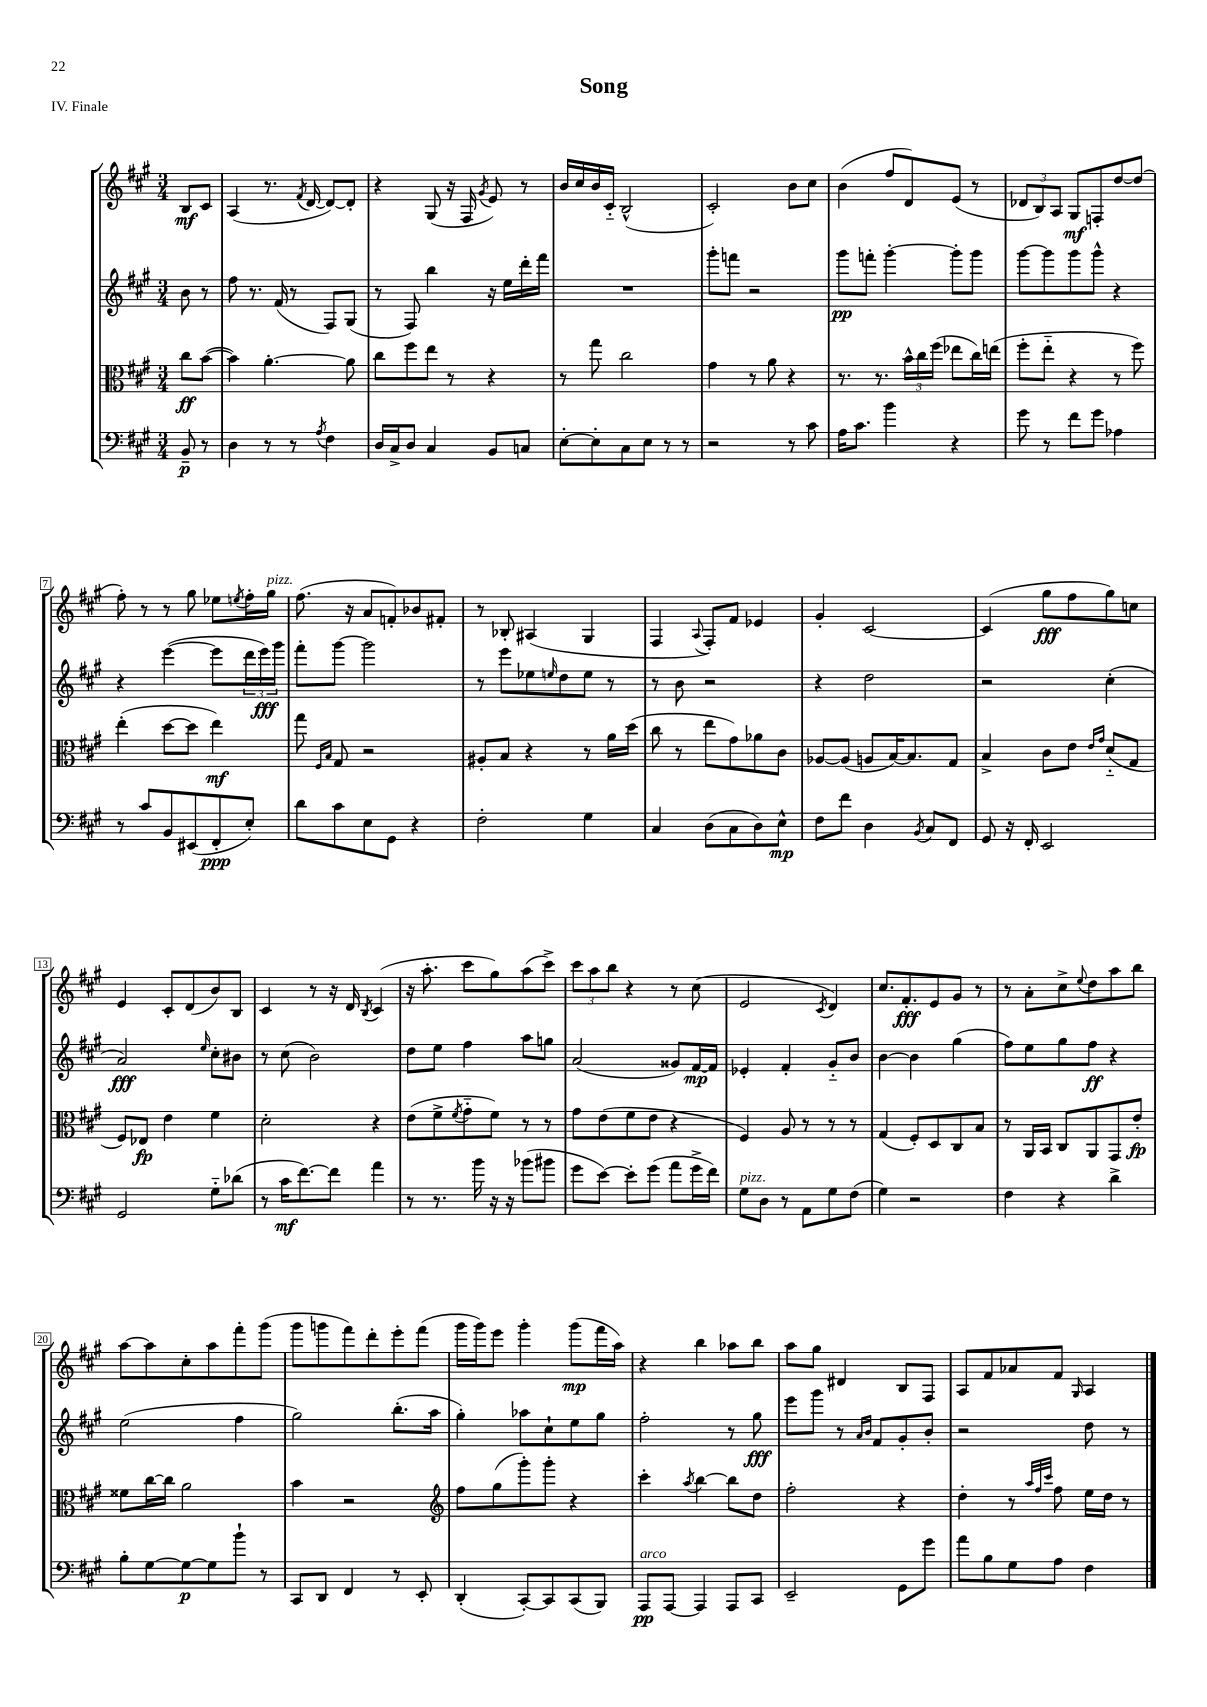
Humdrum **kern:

**kern	**dynam	**kern	**dynam	**kern	**dynam	**kern	**dynam
*part4	*part4	*part3	*part3	*part2	*part2	*part1	*part1
*staff4	*staff4	*staff3	*staff3	*staff2	*staff2	*staff1	*staff1
*clefF4	*	*clefC3	*	*clefG2	*	*clefG2	*
*k[f#c#g#]	*	*k[f#c#g#]	*	*k[f#c#g#]	*	*k[f#c#g#]	*
*M3/4	*	*M3/4	*	*M3/4	*	*M3/4	*
=	=	=	=	=	=	=	=
8BB~/	p	8cc#\L	ff	8b\	.	8B/L	mf
8r	.	([8b\J	.	8r	.	8c#/J	.
=1	=1	=1	=1	=1	=1	=1	=1
4D\	.	4b\])	.	8ff#\	.	(4A/	.
.	.	.	.	8.r	.	.	.
8r	.	[4.a'\	.	.	.	8.r	.
.	.	.	.	(16f#/	.	.	.
8r	.	.	.	8r	.	.	.
.	.	.	.	.	.	8qf#/	.
.	.	.	.	.	.	[16d/	.
8qA/	.	.	.	.	.	.	.
4F#\	.	.	.	8F#/L)	.	8d/L_)	.
.	.	8a\]	.	(8G#/J	.	8d'/J]	.
=2	=2	=2	=2	=2	=2	=2	=2
16D/LL	.	8cc#\L	.	8r	.	4r	.
16C#^/J	.	.	.	.	.	.	.
8D/J	.	8ff#\	.	8F#/)	.	.	.
4C#/	.	8ee\J	.	4bb\	.	(8G#/	.
.	.	8r	.	.	.	16r	.
.	.	.	.	.	.	16F#/	.
.	.	.	.	.	.	8qg#/	.
8BB/L	.	4r	.	16r	.	8e/)	.
.	.	.	.	16ee\LL	.	.	.
8Cn/J	.	.	.	16ddd'\	.	8r	.
.	.	.	.	16fff#\JJ	.	.	.
=3	=3	=3	=3	=3	=3	=3	=3
[8E'\L	.	8r	.	2.r	.	16b/LL	.
.	.	.	.	.	.	16cc#/	.
8E'\]	.	8gg#\	.	.	.	16b/	.
.	.	.	.	.	.	16c#/JJ	.
8C#\	.	2cc#\	.	.	.	(2B^^/	.
8E\J	.	.	.	.	.	.	.
8r	.	.	.	.	.	.	.
8r	.	.	.	.	.	.	.
=4	=4	=4	=4	=4	=4	=4	=4
2r	.	4g#\	.	8ggg#'\L	.	2c#'/)	.
.	.	.	.	8fffn\J	.	.	.
.	.	8r	.	2r	.	.	.
.	.	8a\	.	.	.	.	.
8r	.	4r	.	.	.	8b\L	.
8c#\	.	.	.	.	.	8cc#\J	.
=5	=5	=5	=5	=5	=5	=5	=5
16A\KL	.	8.r	.	8ggg#\L	pp	(4b\	.
8.c#\J	.	.	.	.	.	.	.
.	.	.	.	8fffn'\J	.	.	.
.	.	8.r	.	.	.	.	.
4b\	.	.	.	[4ggg#'\	.	8ff#/L	.
.	.	24b^^\LL	.	.	.	8d/)	.
.	.	24cc#\	.	.	.	.	.
.	.	(24ff#\JJ	.	.	.	.	.
4r	.	8ee-X\L	.	8ggg#'\L]	.	(8e/J	.
.	.	16cc#\L)	.	8ggg#\J	.	8r	.
.	.	(16een\JJ	.	.	.	.	.
=6	=6	=6	=6	=6	=6	=6	=6
8g#\	.	8ff#'\L	.	[8ggg#\L	.	12d-X/L	.
.	.	.	.	.	.	12B/)	.
8r	.	8ee\J	.	8ggg#\]	.	.	.
.	.	.	.	.	.	12A/J	.
8f#\L	.	4r	.	8ggg#\	.	8G#/L	mf
8g#\J	.	.	.	8ggg#^^\J	.	8Fn'/	.
4A-X\	.	8r	.	4r	.	[8dd/	.
.	.	8ff#\)	.	.	.	(8dd/J]	.
!!LO:LB:g=z
=7	=7	=7	=7	=7	=7	=7	=7
8r	.	(4ee'\	.	4r	.	8ff#'\)	.
8c#/L	.	.	.	.	.	8r	.
8BB/	.	[8dd\L	.	([4eee\	.	8r	.
(8EE#X/	.	8dd\J]	.	.	.	8gg#\	.
8FF#'/	ppp	4ee\)	mf	8eee\L]	.	8ee-X\L	.
.	.	.	.	.	.	8qeen/	.
8E'/J)	.	.	.	24ddd\L	.	16ff#'\L	.
.	.	.	.	24eee\)	fff	.	.
!	!	!	!	!	!	!LO:TX:a:i:t=pizz.	!
.	.	.	.	.	.	16gg#\JJ	.
.	.	.	.	24ggg#\JJ	.	.	.
=8	=8	=8	=8	=8	=8	=8	=8
8d\L	.	8gg#\	.	8fff#'\L	.	(8.ff#\	.
.	.	16qqF#/LL	.	.	.	.	.
.	.	16qqB/JJ	.	.	.	.	.
8c#\	.	8G#/	.	[8ggg#\J	.	.	.
.	.	.	.	.	.	16r	.
8E\	.	2r	.	2ggg#\]	.	8a/L	.
8GG#\J	.	.	.	.	.	8fn'/)	.
4r	.	.	.	.	.	8b-X/	.
.	.	.	.	.	.	8f#X'/J	.
=9	=9	=9	=9	=9	=9	=9	=9
2F#'\	.	8A#X'/L	.	8r	.	8r	.
.	.	8B/J	.	8eee\L	.	8B-X'/	.
.	.	4r	.	8ee-X\	.	(4A#X/	.
.	.	.	.	16qqeen/	.	.	.
.	.	.	.	8dd\	.	.	.
4G#\	.	8r	.	8ee\J	.	4G#/	.
.	.	16a\LL	.	8r	.	.	.
.	.	(16dd\JJ	.	.	.	.	.
=10	=10	=10	=10	=10	=10	=10	=10
4C#/	.	8cc#\	.	8r	.	4F#/	.
.	.	8r	.	8b\	.	.	.
.	.	.	.	.	.	8qqA/	.
(8D\L	.	8ee\L	.	2r	.	8F#'/L)	.
8C#\	.	8g#\)	.	.	.	8f#/J	.
8D\)	.	8a-X\	.	.	.	4e-X/	.
8E^^\J	mp	8c#\J	.	.	.	.	.
=11	=11	=11	=11	=11	=11	=11	=11
8F#\L	.	[8A-X/L	.	4r	.	4g#'/	.
8f#\J	.	(8A-/J]	.	.	.	.	.
4D\	.	8An/L	.	2dd\	.	[2c#/	.
.	.	[16B/K)	.	.	.	.	.
.	.	8.B/]	.	.	.	.	.
8qBB/	.	.	.	.	.	.	.
8C#/L	.	.	.	.	.	.	.
8FF#/J	.	8G#/J	.	.	.	.	.
=12	=12	=12	=12	=12	=12	=12	=12
8GG#/	.	4B^/	.	2r	.	(4c#/]	.
16r	.	.	.	.	.	.	.
16FF#'/	.	.	.	.	.	.	.
2EE/	.	8c#\L	.	.	.	8gg#\L	fff
.	.	8e\J	.	.	.	8ff#\	.
.	.	16qqe/LL	.	.	.	.	.
.	.	16qqg#/JJ	.	.	.	.	.
.	.	(8d/L	.	(4cc#'\	.	8gg#\)	.
.	.	8G#/J	.	.	.	8ccn\J	.
!!LO:LB:g=z
=13	=13	=13	=13	=13	=13	=13	=13
2GG#/	.	8F#/L)	.	2a/)	fff	4e/	.
.	.	8E-X/J	fp	.	.	.	.
.	.	4e\	.	.	.	8c#'/L	.
.	.	.	.	.	.	(8d/	.
.	.	.	.	16qqee/	.	.	.
8G#\L	.	4f#\	.	8cc#'\L	.	8b/)	.
(8d-X\J	.	.	.	8b#X\J	.	8B/J	.
=14	=14	=14	=14	=14	=14	=14	=14
8r	.	2d'\	.	8r	.	4c#/	.
16c#\KL	mf	.	.	(8cc#\	.	.	.
[8.f#\)	.	.	.	.	.	.	.
.	.	.	.	2b\)	.	8r	.
8f#\J]	.	.	.	.	.	16r	.
.	.	.	.	.	.	16d/	.
.	.	.	.	.	.	8qB/	.
4a\	.	4r	.	.	.	(4c#/	.
=15	=15	=15	=15	=15	=15	=15	=15
8r	.	(8e\L	.	8dd\L	.	16r	.
.	.	.	.	.	.	8.aa'\	.
8.r	.	8f#^\	.	8ee\J	.	.	.
.	.	8qf#/	.	.	.	.	.
.	.	8g#\	.	4ff#\	.	8ccc#\L	.
16b\	.	.	.	.	.	.	.
16r	.	8f#\J)	.	.	.	8gg#\)	.
16r	.	.	.	.	.	.	.
(8b-X\L	.	8r	.	8aa\L	.	(8aa\	.
8b#X\J	.	8r	.	8ggn\J	.	8ccc#^\J)	.
=16	=16	=16	=16	=16	=16	=16	=16
8g#\L	.	8g#\L	.	(2a/	.	12ccc#\L	.
.	.	.	.	.	.	12aa\	.
[8e\J)	.	(8e\	.	.	.	.	.
.	.	.	.	.	.	12bb\J	.
8e'\L]	.	8f#\	.	.	.	4r	.
(8g#\J	.	8e\J	.	.	.	.	.
8a\L	.	4r	.	8g##X/L)	.	8r	.
16g#^\L	.	.	.	[16f#/L	mp	(8cc#\	.
16f#\JJ)	.	.	.	16f#/JJ]	.	.	.
=17	=17	=17	=17	=17	=17	=17	=17
!LO:TX:a:i:t=pizz.	!	!	!	!	!	!	!
8G#\L	.	4F#/)	.	4e-X'/	.	2e/	.
8D\J	.	.	.	.	.	.	.
8r	.	8A/	.	4f#'/	.	.	.
8AA\L	.	8r	.	.	.	.	.
.	.	.	.	.	.	8qc#/	.
8G#\	.	8r	.	8g#/L	.	4d/)	.
(8F#\J	.	8r	.	8b/J	.	.	.
=18	=18	=18	=18	=18	=18	=18	=18
4G#\)	.	(4G#/	.	[4b\	.	8.cc#/L	.
.	.	.	.	.	.	8.f#'/	fff
2r	.	8F#'/L)	.	4b\]	.	.	.
.	.	8D/	.	.	.	8e/	.
.	.	8C#/	.	(4gg#\	.	8g#/J	.
.	.	8B/J	.	.	.	8r	.
=19	=19	=19	=19	=19	=19	=19	=19
4F#\	.	8r	.	8ff#\L)	.	8r	.
.	.	16AA/LL	.	8ee\	.	8a'\L	.
.	.	16BB/JJ	.	.	.	.	.
4r	.	8C#/L	.	8gg#\	.	8cc#^\	.
.	.	.	.	.	.	8qqee/	.
.	.	8AA/	.	8ff#\J	ff	8dd\	.
4d^\	.	8GG#/	.	4r	.	8aa\	.
.	.	8e'/J	fp	.	.	8bb\J	.
!!LO:LB:g=z
=20	=20	=20	=20	=20	=20	=20	=20
8B'\L	.	8f##X\L	.	(2ee\	.	[8aa\L	.
[8G#\	.	[16cc#\L	.	.	.	8aa\]	.
.	.	16cc#\JJ]	.	.	.	.	.
8G#\_	p	2a\	.	.	.	8cc#'\	.
8G#\]	.	.	.	.	.	8aa\	.
8b`\J	.	.	.	4ff#\	.	8fff#'\	.
8r	.	.	.	.	.	(8ggg#\J	.
=21	=21	=21	=21	=21	=21	=21	=21
8CC#/L	.	4b\	.	2gg#\)	.	8ggg#\L	.
8DD/J	.	.	.	.	.	8gggn\	.
4FF#/	.	2r	.	.	.	8fff#\)	.
.	.	.	.	.	.	8ddd'\	.
8r	.	.	.	(8.bb'\L	.	8eee'\	.
8EE'/	.	.	.	.	.	(8fff#\J	.
.	.	.	.	16aa\Jk	.	.	.
=22	=22	=22	=22	=22	=22	=22	=22
*	*	*clefG2	*	*	*	*	*
(4DD'/	.	8ff#\L	.	4gg#'\)	.	16ggg#\LL	.
.	.	.	.	.	.	16ggg#\J)	.
.	.	(8gg#\	.	.	.	8eee\J	.
[8CC#'/L)	.	8ggg#'\)	.	8aa-X\L	.	4ggg#'\	.
8CC#/]	.	8ggg#'\J	.	8cc#`\	.	.	.
(8CC#/	.	4r	.	8ee\	.	(8ggg#\L	mp
8BBB/J)	.	.	.	8gg#\J	.	16fff#\L	.
.	.	.	.	.	.	16aa\JJ)	.
=23	=23	=23	=23	=23	=23	=23	=23
!LO:TX:a:i:t=arco	!	!	!	!	!	!	!
8AAA/L	pp	4ccc#'\	.	2ff#'\	.	4r	.
[8AAA/J	.	.	.	.	.	.	.
.	.	8qaa/	.	.	.	.	.
4AAA/]	.	[4bb\	.	.	.	4bb\	.
8AAA/L	.	8bb\L]	.	8r	.	8aa-X\L	.
8CC#/J	.	8dd\J	.	8gg#\	fff	8bb\J	.
=24	=24	=24	=24	=24	=24	=24	=24
2EE~/	.	2ff#'\	.	8eee\L	.	8aa\L	.
.	.	.	.	8ggg#\J	.	8gg#\J	.
.	.	.	.	8r	.	4d#X/	.
.	.	.	.	16qqa/LL	.	.	.
.	.	.	.	16qqb/JJ	.	.	.
.	.	.	.	8f#/L	.	.	.
8GG#\L	.	4r	.	8g#'/	.	8B/L	.
8g#\J	.	.	.	8b'/J	.	8F#/J	.
=25	=25	=25	=25	=25	=25	=25	=25
8a\L	.	4dd'\	.	2r	.	8A/L	.
8B\	.	.	.	.	.	8f#/	.
8G#\	.	8r	.	.	.	8a-X/	.
.	.	32qqaa/LLL	.	.	.	.	.
.	.	32qqff#/	.	.	.	.	.
.	.	32qqccc#/JJJ	.	.	.	.	.
8A\J	.	8ff#\	.	.	.	8f#/J	.
.	.	.	.	.	.	16qqG#/	.
4F#\	.	16ee\LL	.	8dd\	.	4A/	.
.	.	16dd\JJ	.	.	.	.	.
.	.	8r	.	8r	.	.	.
==	==	==	==	==	==	==	==
*-	*-	*-	*-	*-	*-	*-	*-
